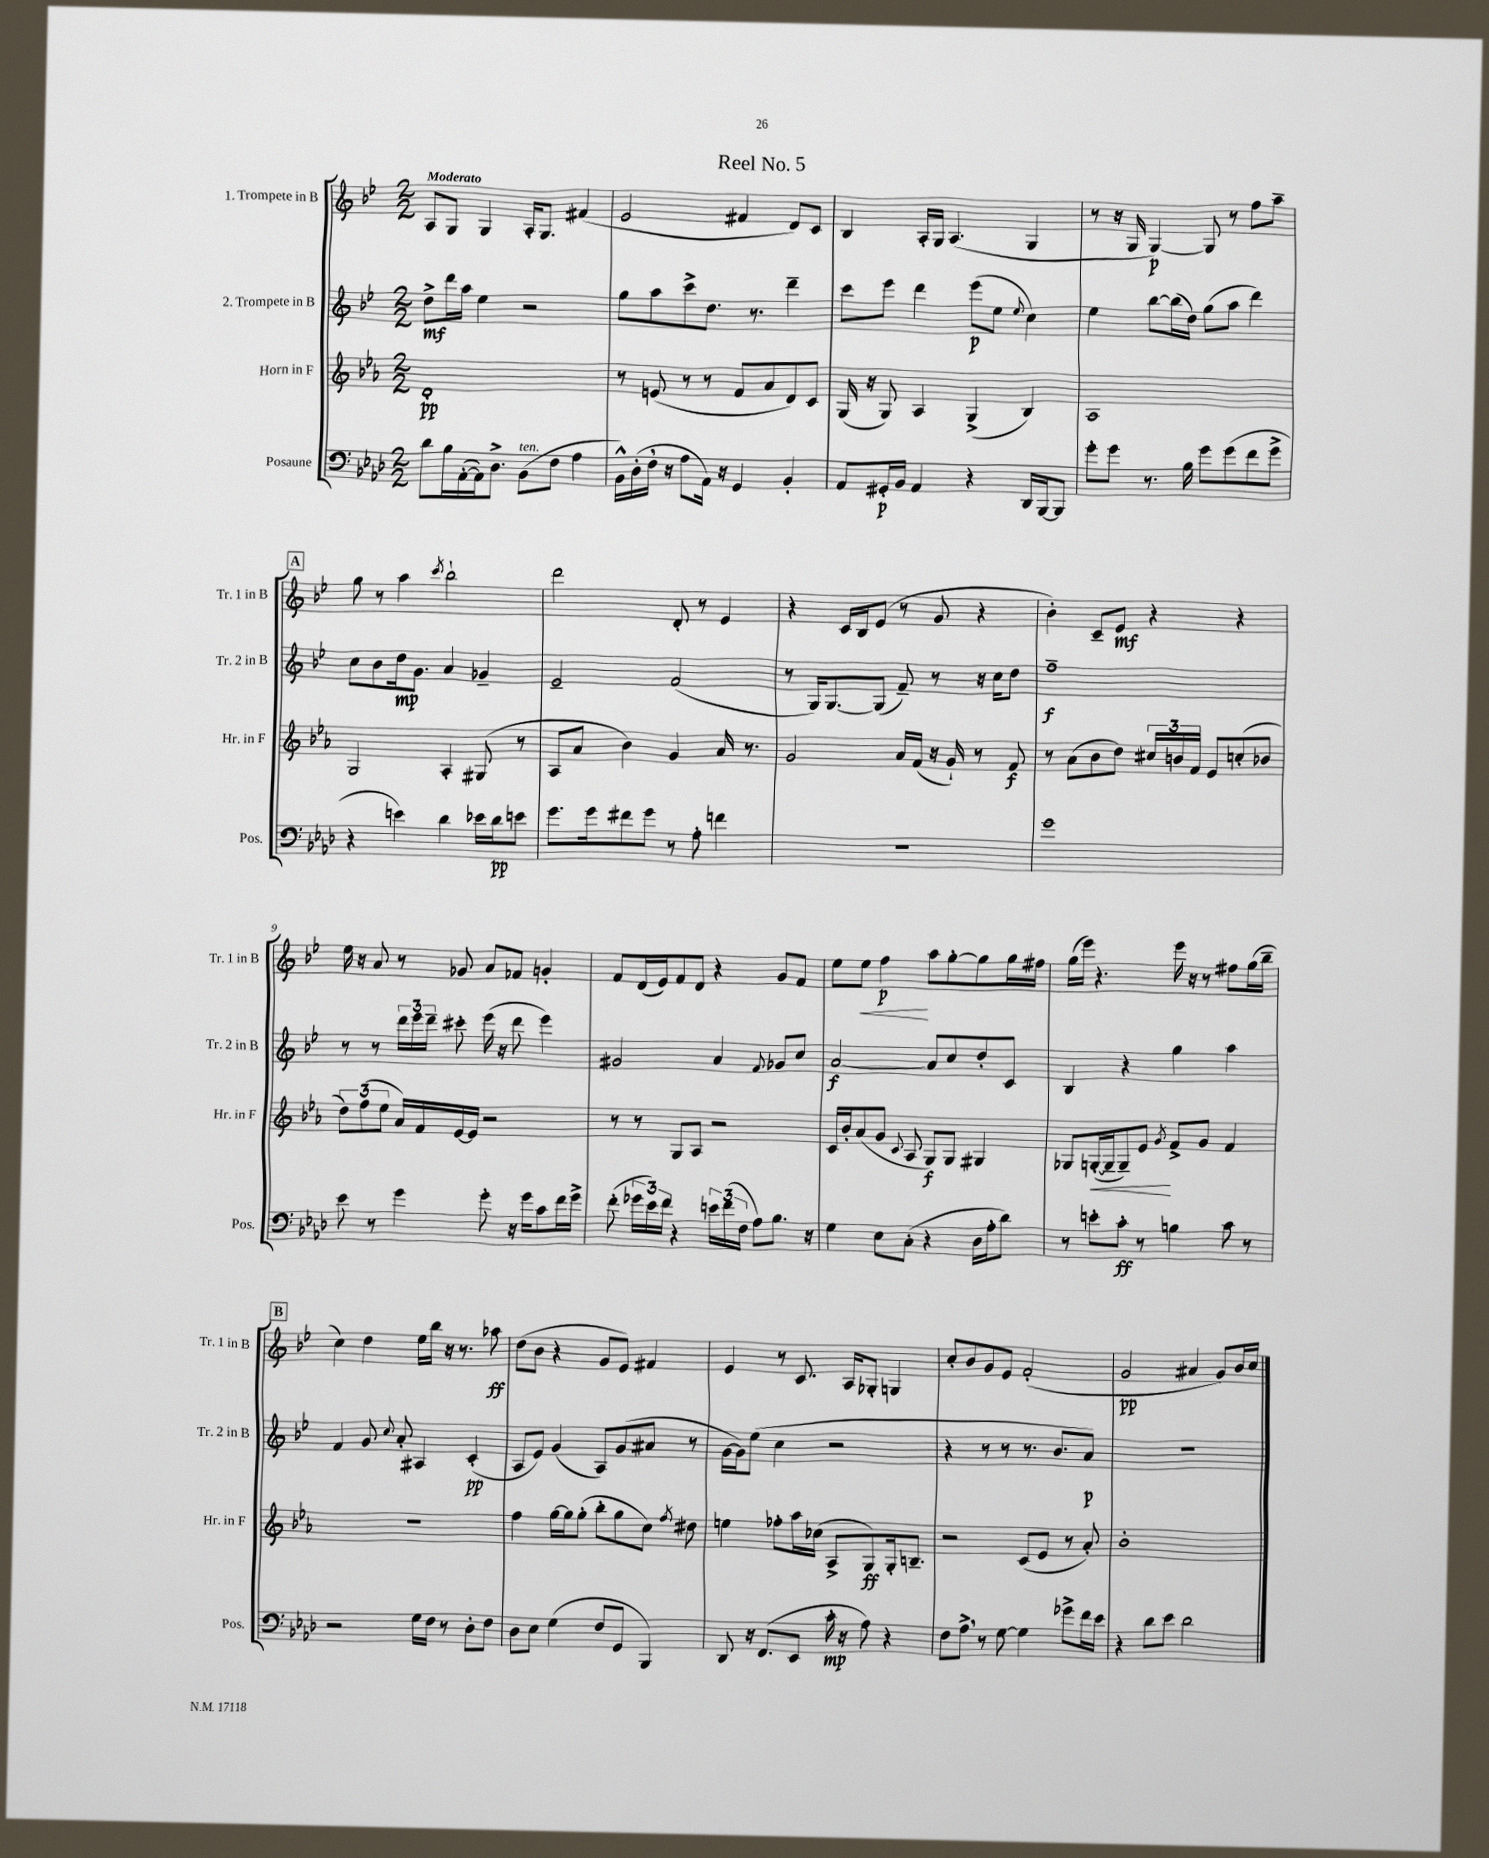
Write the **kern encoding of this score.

**kern	**dynam	**kern	**dynam	**kern	**dynam	**kern	**dynam
*part4	*part4	*part3	*part3	*part2	*part2	*part1	*part1
*staff4	*staff4	*staff3	*staff3	*staff2	*staff2	*staff1	*staff1
*I"Posaune	*	*I"Horn in F	*	*I"2. Trompete in B	*	*I"1. Trompete in B	*
*I'Pos.	*	*I'Hr. in F	*	*I'Tr. 2 in B	*	*I'Tr. 1 in B	*
*clefF4	*	*clefG2	*	*clefG2	*	*clefG2	*
*k[b-e-a-d-]	*	*k[b-e-a-]	*	*k[b-e-]	*	*k[b-e-]	*
*M2/2	*	*M2/2	*	*M2/2	*	*M2/2	*
=1	=1	=1	=1	=1	=1	=1	=1
!	!	!	!	!	!	!LO:TX:a:B:t=Moderato	!
8d-\L	.	1d'	pp	8dd^\L	mf	8A/L	.
16B-\L	.	.	.	16ddd\L	.	8G/J	.
([16AA-'\	.	.	.	16aa\JJ	.	.	.
16AA-\J])	.	.	.	4ee-\	.	4G/	.
8.D-^\J	.	.	.	.	.	.	.
!LO:TX:a:i:t=ten.	!	!	!	!	!	!	!
(8BB-\L	.	.	.	2r	.	16A'/KL	.
.	.	.	.	.	.	8.G/J	.
8F\J	.	.	.	.	.	.	.
4A-\	.	.	.	.	.	(4f#X/	.
=2	=2	=2	=2	=2	=2	=2	=2
16BB-^^\LL)	.	8r	.	8gg\L	.	2e-/	.
(16D-'\	.	.	.	.	.	.	.
16F,\JJ	.	(8en/	.	8aa\	.	.	.
16r	.	.	.	.	.	.	.
8A-\L	.	8r	.	8ccc^\	.	.	.
16AA-\Jk)	.	8r	.	8.dd\J	.	.	.
16r	.	.	.	.	.	.	.
4GG/	.	8f/L	.	.	.	4f#X/	.
.	.	.	.	8.r	.	.	.
.	.	8a-/	.	.	.	.	.
4BB-'/	.	8d/)	.	4ddd~\	.	8d/L)	.
.	.	8c/J	.	.	.	8c/J	.
=3	=3	=3	=3	=3	=3	=3	=3
8AA-/L	.	(16G/	.	8ccc\L	.	4B-/	.
.	.	16r	.	.	.	.	.
16GG#X'/L	p	8G/)	.	8eee-\J	.	.	.
16BB-/JJ	.	.	.	.	.	.	.
4AA-/	.	4A-/	.	4ddd\	.	16A'/LL	.
.	.	.	.	.	.	16G/JJ	.
.	.	.	.	.	.	(4.A/	.
4r	.	(4G^/	.	(8eee-\L	p	.	.
.	.	.	.	8ee-\J	.	.	.
.	.	.	.	8qqee-/	.	.	.
16DD-/LL	.	4B-/)	.	4cc\)	.	4G/	.
[16BBB-/J	.	.	.	.	.	.	.
8BBB-/J]	.	.	.	.	.	.	.
=4	=4	=4	=4	=4	=4	=4	=4
8g'\L	.	1A-	.	4ee-\	.	8r	.
8g\J	.	.	.	.	.	16r	.
.	.	.	.	.	.	16G/	.
8.r	.	.	.	[8bb-\L	.	[4G/)	p
.	.	.	.	(16bb-\L]	.	.	.
16B-\	.	.	.	16dd\JJ)	.	.	.
8g\L	.	.	.	(8gg\L	.	8G/]	.
(8g\	.	.	.	8aa\J	.	8r	.
8f\	.	.	.	4ddd\)	.	8ff\L	.
8g^\J	.	.	.	.	.	8aa~\J	.
!!LO:LB:g=z
!!LO:REH:place=s1:t=A
=5	=5	=5	=5	=5	=5	=5	=5
4r	.	2G/	.	8cc\L	.	8gg\	.
.	.	.	.	8b-\	.	8r	.
4en\)	.	.	.	16dd\k	mp	4aa\	.
.	.	.	.	8.g\J	.	.	.
.	.	.	.	.	.	8qccc/	.
4d-\	.	4A-'/	.	4a/	.	2bb-`\	.
16e-X\LL	.	(8G#X/	.	4g-X~/	.	.	.
16d-\J	pp	.	.	.	.	.	.
8en\J	.	8r	.	.	.	.	.
=6	=6	=6	=6	=6	=6	=6	=6
8.g\L	.	8A-/L	.	2e-~/	.	2ddd\	.
.	.	8a-/J	.	.	.	.	.
16g\k	.	.	.	.	.	.	.
8f#X\	.	4b-\)	.	.	.	.	.
8g\J	.	.	.	.	.	.	.
8r	.	4g/	.	(2f/	.	8d'/	.
8A-'\	.	.	.	.	.	8r	.
4fn\	.	16a-/	.	.	.	4e-/	.
.	.	8.r	.	.	.	.	.
=7	=7	=7	=7	=7	=7	=7	=7
1r	.	2g/	.	8r	.	4r	.
.	.	.	.	16G/KL)	.	.	.
.	.	.	.	[8.G/	.	.	.
.	.	.	.	.	.	16c/LL	.
.	.	.	.	.	.	16B-/J	.
.	.	.	.	(8G/J]	.	(8e-/J	.
.	.	16a-/LL	.	8f~/)	.	8r	.
.	.	(16f/JJ	.	.	.	.	.
.	.	16r	.	8r	.	8g/	.
.	.	16g`/)	.	.	.	.	.
.	.	8r	.	16r	.	4r	.
.	.	.	.	16cc\KL	.	.	.
.	.	8f/	f	8dd\J	.	.	.
=8	=8	=8	=8	=8	=8	=8	=8
1g	.	8r	.	1ff~	f	4b-'\)	.
.	.	(8a-\L	.	.	.	.	.
.	.	8b-\	.	.	.	8c~/L	.
.	.	8dd\J)	.	.	.	8e-/J	mf
.	.	24cc#X/LL	.	.	.	4r	.
.	.	24bn/	.	.	.	.	.
.	.	24f/JJ	.	.	.	.	.
.	.	8e-/L	.	.	.	.	.
.	.	(8ccn'/	.	.	.	4r	.
.	.	8b-X/J	.	.	.	.	.
!!LO:LB:g=z
=9	=9	=9	=9	=9	=9	=9	=9
8e-\	.	12dd\L)	.	8r	.	16ee-\	.
.	.	.	.	.	.	16r	.
.	.	(12ff\	.	.	.	.	.
8r	.	.	.	8r	.	8a/	.
.	.	12ee-\J	.	.	.	.	.
4g\	.	16a-/LL)	.	24ddd\LL	.	8r	.
.	.	.	.	24eee-\	.	.	.
.	.	16f/	.	.	.	.	.
.	.	.	.	24ddd~\JJ	.	.	.
.	.	[16e-/	.	8ccc#X'\	.	8g-X/	.
.	.	16e-/JJ]	.	.	.	.	.
8g'\	.	2r	.	(16eee-\	.	8a/L	.
.	.	.	.	16r	.	.	.
16r	.	.	.	8ddd\	.	8f-X/J	.
16g\KL	.	.	.	.	.	.	.
8c\	.	.	.	4eee-\)	.	4gn'/	.
16f\L	.	.	.	.	.	.	.
16g^\JJ	.	.	.	.	.	.	.
=10	=10	=10	=10	=10	=10	=10	=10
(8f'\	.	8r	.	2g#X/	.	8f/L	.
24g-X\LL	.	8r	.	.	.	(16d/L	.
24e-\)	.	.	.	.	.	.	.
.	.	.	.	.	.	16e-/J)	.
24f\JJ	.	.	.	.	.	.	.
4r	.	8G/L	.	.	.	8f/	.
.	.	8A-/J	.	.	.	8d/J	.
24en\LL	.	2r	.	4a/	.	4r	.
(24f\	.	.	.	.	.	.	.
24F\JJ	.	.	.	.	.	.	.
8A-\L)	.	.	.	.	.	.	.
.	.	.	.	8qqf/	.	.	.
8.B-\J	.	.	.	8g-X/L	.	8g/L	.
.	.	.	.	8cc/J	.	8f/J	.
16r	.	.	.	.	.	.	.
=11	=11	=11	=11	=11	=11	=11	=11
4G\	.	16c/LL	.	[2a/	f	8ee-\L	.
.	.	16b-'/J	.	.	.	.	.
!	!	!	!	!	!	!	!LO:HP:b
.	.	(8a-/	.	.	.	8ee-\J	<
8E-\L	.	8g/J	.	.	.	4ff\	p
.	.	8qqc/	.	.	.	.	.
(8C'\J	.	8A-/	.	.	.	.	.
4r	.	8G/L)	f	8a/L]	.	8aa\L	[
.	.	8G/J	.	8cc/	.	[8gg'\	.
16D-\LL	.	4G#X/	.	8dd'/	.	8gg\]	.
16A-'\J	.	.	.	.	.	.	.
8d-\J)	.	.	.	8c/J	.	16gg\L	.
.	.	.	.	.	.	16ff#X\JJ	.
=12	=12	=12	=12	=12	=12	=12	=12
8r	.	8G-X/L	.	4B-/	.	(16gg\LL	.
.	.	.	.	.	.	16eee-\JJ)	.
!	!	!	!LO:HP:b	!	!	!	!
8en'\L	.	([16Gn'/L	<	.	.	4.r	.
.	.	16G~/J]	.	.	.	.	.
8c'\J	ff	8G~/)	.	4r	.	.	.
8r	.	8e-/J	.	.	.	.	.
.	.	8qg/	.	.	.	.	.
4Bn\	.	8f^/L	[	4gg\	.	16eee-\	.
.	.	.	.	.	.	16r	.
.	.	8g/J	.	.	.	8r	.
8c\	.	4f/	.	4aa\	.	8ff#X\L	.
8r	.	.	.	.	.	(16gg\L	.
.	.	.	.	.	.	16bb-~\JJ	.
!!LO:LB:g=z
!!LO:REH:place=s1:t=B
=13	=13	=13	=13	=13	=13	=13	=13
2r	.	1r	.	4f/	.	4cc\)	.
.	.	.	.	8g/	.	4dd\	.
.	.	.	.	8qqcc/	.	.	.
.	.	.	.	8a'/	.	.	.
16G\LL	.	.	.	4A#X/	.	16ee-\LL	.
16F\JJ	.	.	.	.	.	16bb-\JJ	.
8r	.	.	.	.	.	16r	.
.	.	.	.	.	.	8.r	.
8D-'\L	.	.	.	(4c'/	pp	.	.
8F\J	.	.	.	.	.	8aa-X\	ff
=14	=14	=14	=14	=14	=14	=14	=14
8D-\L	.	4ff\	.	8A/L	.	(8dd\L	.
8E-\J	.	.	.	8e-/J)	.	8b-\J	.
(4G\	.	[16gg\LL	.	(4g/	.	4r	.
.	.	16gg\J]	.	.	.	.	.
.	.	(8gg'\J	.	.	.	.	.
8F/L	.	8bb-'\L	.	8A/L)	.	8g/L	.
8GG/J	.	8gg\	.	(8g/	.	8e-/J)	.
4BBB-/)	.	8cc\J)	.	8a#X/J	.	4f#X/	.
.	.	8qff/	.	.	.	.	.
.	.	8dd#X\	.	8r	.	.	.
=15	=15	=15	=15	=15	=15	=15	=15
8DD-/	.	4een\	.	[16g\LL	.	4e-/	.
.	.	.	.	16g\J])	.	.	.
16r	.	.	.	(8ee-\J	.	.	.
(8.FF/L	.	.	.	.	.	.	.
.	.	8ff-X'\L	.	4cc\	.	8r	.
8EE-/J	.	16aa-\L	.	.	.	8.c/	.
.	.	(16cc-X\JJ	.	.	.	.	.
16c'\	mp	8A-^/L	.	2r	.	.	.
16r	.	.	.	.	.	16A/KL	.
8A-\)	.	8G/)	ff	.	.	8G-X'/J	.
4r	.	16G'/k	.	.	.	4Gn/	.
.	.	8.Bn~/J	.	.	.	.	.
=16	=16	=16	=16	=16	=16	=16	=16
8F\L	.	2r	.	4r	.	8cc'/L	.
8A-^,\J	.	.	.	.	.	8b-/	.
8r	.	.	.	8r	.	8g/	.
[8G\	.	.	.	8r	.	8e-/J	.
4G\]	.	(8c/L	.	8.r	.	(2f'/	.
.	.	8e-/J	.	.	.	.	.
.	.	.	.	8.b-/L	.	.	.
8g-X^\L	.	8r	.	.	.	.	.
16f\L	.	8a-'/)	.	8a/J)	p	.	.
16e-\JJ	.	.	.	.	.	.	.
=17	=17	=17	=17	=17	=17	=17	=17
4r	.	1b-'	.	1r	.	2g/	pp
8d-\L	.	.	.	.	.	.	.
8e-\J	.	.	.	.	.	.	.
2d-\	.	.	.	.	.	4a#X/	.
.	.	.	.	.	.	8g/L)	.
.	.	.	.	.	.	16b-/L	.
.	.	.	.	.	.	16cc/JJ	.
==	==	==	==	==	==	==	==
*-	*-	*-	*-	*-	*-	*-	*-
